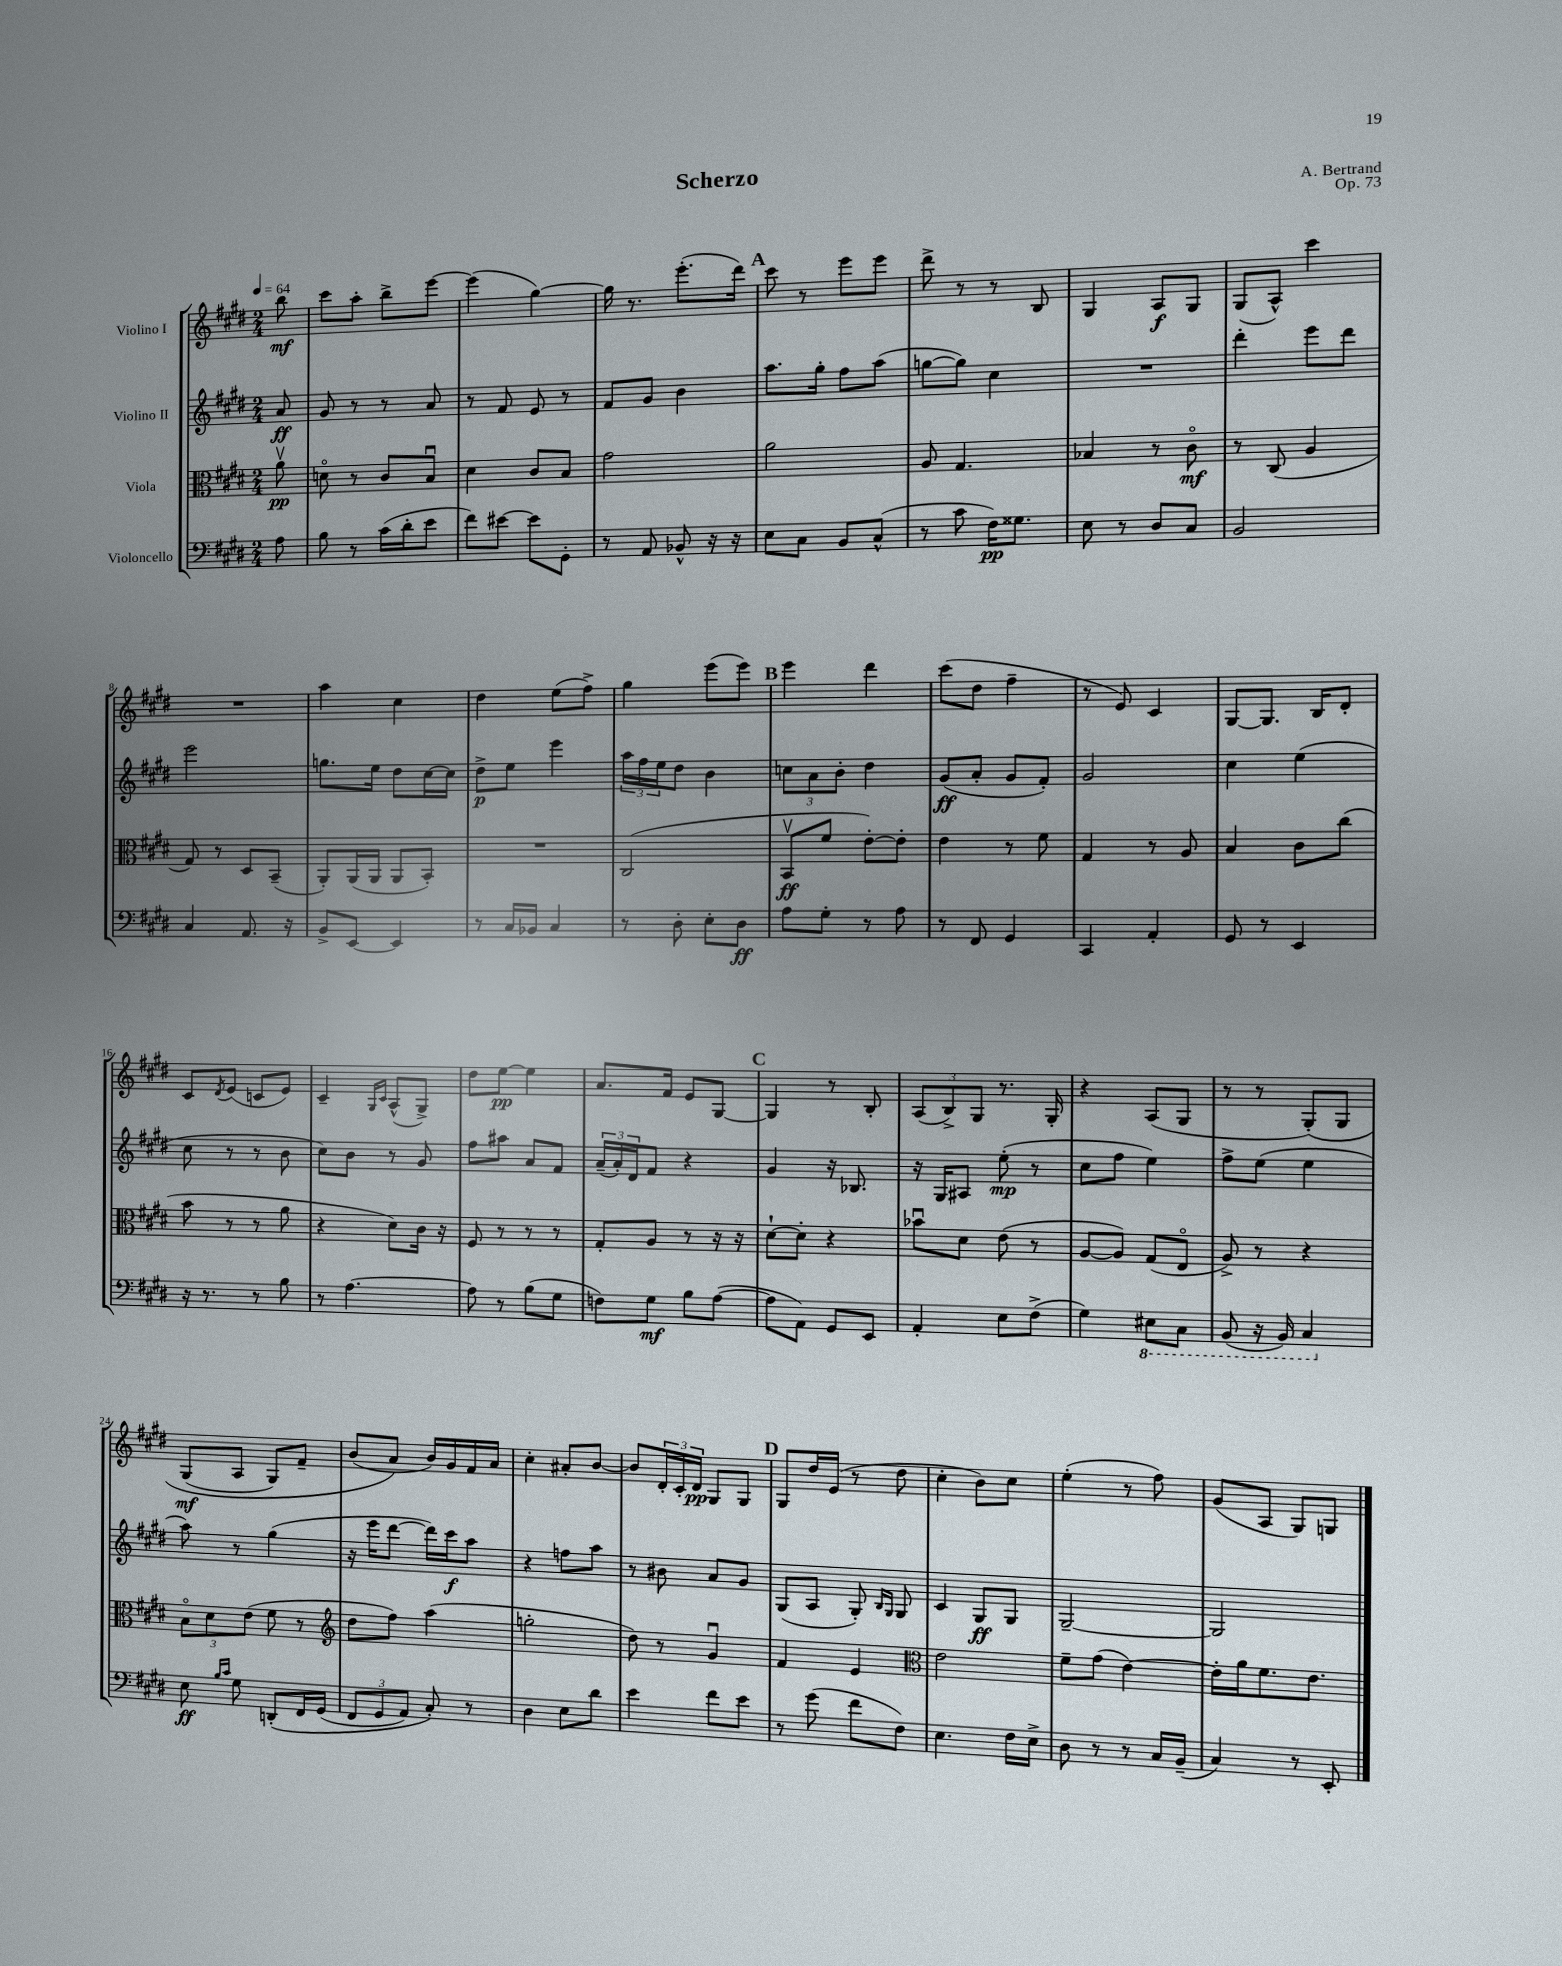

**kern	**kern	**kern	**kern
*staff4	*staff3	*staff2	*staff1
*clefF4	*clefC3	*clefG2	*clefG2
*k[f#c#g#d#]	*k[f#c#g#d#]	*k[f#c#g#d#]	*k[f#c#g#d#]
*M2/4	*M2/4	*M2/4	*M2/4
*MM64	*MM64	*MM64	*MM64
8A\	8av\	8a/	8bb\
=	=	=	=
8B\	8do\	8g#/	8ccc#\L
8r	8r	8r	8aa'\J
(16c#\LL	8c#/L	8r	8bb^\L
16d#'\J	.	.	.
8e\J	8Bu/J	8a/	[8eee\J
=	=	=	=
8f#\L)	4d#\	8r	(4eee\]
[8e#\J	.	8f#/	.
8e#\]L	8c#/L	8e/	[4gg#\)
8GG#'\J	8B/J	8r	.
=	=	=	=
8r	2g#\	8f#/L	16gg#\]
.	.	.	8.r
8AA/	.	8g#/J	.
8BB-^^/	.	4b\	(8.eee'\L
16r	.	.	.
16r	.	.	16ddd#\Jk)
=	=	=	=
8E\L	2a\	8.aa\L	8ccc#\
8C#\J	.	.	8r
.	.	16gg#'\Jk	.
8BB/L	.	8ff#\L	8eee\L
(8C#^^/J	.	(8aa\J	8eee\J
=	=	=	=
8r	8A/	[8gg\L	8ddd#^\
8c#\	4.G#/	8gg\]J)	8r
16F#\LK)	.	4cc#\	8r
8.G##\J	.	.	.
.	.	.	8B/
=	=	=	=
8E\	4B-/	2r	4G#/
8r	.	.	.
8D#/L	8r	.	8A/L
8C#/J	8c#o\	.	8G#/J
=	=	=	=
2BB/	8r	4ddd#'\	(8G#/L
.	(8C#/	.	8A^^/J)
.	4A/	8eee\L	4ccc#\
.	.	8ddd#\J	.
=	=	=	=
4C#/	8G#/)	2eee\	2r
.	8r	.	.
8.AA/	8D#/L	.	.
.	(8BB~/J	.	.
16r	.	.	.
=	=	=	=
8BB^/L	8AA'/L)	8.gg\L	4aa\
[8EE/J	(16AA/L	.	.
.	16AA/JJ	16ee\Jk	.
4EE/]	8AA/L	8dd#\L	4cc#\
.	8BB'/J)	[16cc#\L	.
.	.	16cc#\]JJ	.
=	=	=	=
8r	2r	8dd#^\L	4dd#\
16C#/LL	.	8ee\J	.
16BB-/JJ	.	.	.
4C#/	.	4eee\	(8ee\L
.	.	.	8ff#^\J)
=	=	=	=
8r	(2C#/	24aa\LL	4gg#\
.	.	24ff#\	.
.	.	24ee\J	.
8D#'\	.	8dd#\J	.
8E'\L	.	4b\	(8eee\L
8D#\J	.	.	8eee\J)
=	=	=	=
8A\L	8BBv/L	12cc\L	4eee\
.	.	12a\	.
8G#'\J	8f#/J	.	.
.	.	12b'\J	.
8r	[8e'\L)	4dd#\	4ddd#\
8A\	8e'\]J	.	.
=	=	=	=
8r	4e\	(8g#/L	(8ccc#\L
8FF#/	.	8a'/J	8dd#\J
4GG#/	8r	8g#/L	4ff#~\
.	8f#\	8f#'/J)	.
=	=	=	=
4CC#/	4G#/	2g#/	8r
.	.	.	8e/)
4AA'/	8r	.	4c#/
.	8A/	.	.
=	=	=	=
8GG#/	4B/	4cc#\	[8G#/L
8r	.	.	8.G#/]J
4EE/	8c#\L	(4ee\	.
.	.	.	16B/LK
.	(8cc#\J	.	8d#'/J
=	=	=	=
16r	8b\	8cc#\	8c#/L
8.r	.	.	.
.	.	.	8qd#/
.	8r	8r	(8e/J
8r	8r	8r	8c/L
8B\	8a\	8b\	8e/J)
=	=	=	=
8r	4r	8cc#\L)	4c#~/
[4.A\	.	8b\J	.
.	.	.	16qqG#/LL
.	.	.	16qqc#/JJ
.	8d#\L)	8r	(8A^^/L
.	16c#\Jk	8g#/	8G#^/J)
.	16r	.	.
=	=	=	=
8A\]	8F#/	8ff#\L	8dd#\L
8r	8r	8aa#\J	[8ee\J
(8B\L	8r	8a/L	4ee\]
8G#\J	8r	8f#/J	.
=	=	=	=
8F\L)	8G#'/L	(24a~/LL	8.a/L
.	.	24a'/)	.
.	.	24d#/J	.
8G#\J	8A/J	8f#/J	.
.	.	.	16f#/Jk
8B\L	8r	4r	8e/L
([8A\J	16r	.	[8G#/J
.	16r	.	.
=	=	=	=
8A\]L	[8d#`\L	4g#/	4G#/]
8AA\J)	8d#'\]J	.	.
8GG#/L	4r	16r	8r
.	.	8.B-/	.
8EE/J	.	.	8B'/
=	=	=	=
4AA'/	8b-u\L	16r	(12A/L
.	.	16G#/LK	.
.	.	.	12B^/)
.	8d#\J	8A#/J	.
.	.	.	12G#/J
8E\L	(8e\	(8ee'\	8.r
(8F#^\J	8r	8r	.
.	.	.	16G#'/
=	=	=	=
4G#\)	[8A/L	8cc#\L	4r
.	8A/]J)	8ff#\J	.
8EE#\L	(8G#/L	4ee\)	(8A/L
8CC#\J	8Eo/J	.	8G#/J
=	=	=	=
(8BBB/	8A^/)	8ff#^\L	8r
16r	8r	(8ee\J	8r
16BBB/)	.	.	.
4CC#/	4r	4ee\	&(8G#'/L)
.	.	.	8G#/J
=	=	=	=
8E\	12Bo\L	8aa\)	(8G#/L
.	12d#\	.	.
16qqB/LL	.	.	.
16qqc#/JJ	.	.	.
8G#\	.	8r	8A/J
.	(12e\J	.	.
&(8DD'/L	8f#\	(4gg#\	8G#/L)
16FF#/L	8r	.	8f#~/J
(16GG#/JJ	.	.	.
=	=	=	=
*	*clefG2	*	*
12FF#/L	8dd#\L	16r	(8b/L
.	.	16eee\LK	.
12GG#/	.	.	.
.	8ff#\J)	[8ddd#\J	8a/J&)
12AA/J)	.	.	.
8C#'/&)	(4aa\	16ddd#\]LL)	16b/LL)
.	.	16ccc#\J	16g#/
8r	.	8aa\J	16f#/
.	.	.	16a/JJ
=	=	=	=
4D#\	2gg'\	4r	4cc#'\
8E\L	.	8ff\L	8a#'/L
8d#\J	.	8aa\J	[8b/J
=	=	=	=
4e\	8dd#\)	8r	8b/]L
.	8r	8b#\	24d#'/L
.	.	.	24c#'/
.	.	.	24d#/JJ
8f#\L	4g#u/	8a/L	8G#/L
8e\J	.	8g#/J	8G#/J
=	=	=	=
8r	4f#/	(8G#/L	8G#/L
(8g#\	.	8A/J	16dd#/L
.	.	.	(16e/JJ
8f#\L	4e/	8G#'/)	8r
.	.	16qqB/LL	.
.	.	16qqG#/JJ	.
8F#\J)	.	8G#/	8dd#\
=	=	=	=
*	*clefC3	*	*
4.E\	2e\	4c#/	4cc#'\
.	.	8G#/L	8b\L)
16F#\LL	.	8G#/J	8cc#\J
16E^\JJ	.	.	.
=	=	=	=
8D#\	8f#~\L	[2G#~/	(4ee'\
8r	(8g#\J	.	.
8r	[4e\)	.	8r
16C#/LL	.	.	8ff#\)
(16BB~/JJ	.	.	.
=	=	=	=
4C#/)	16e'\]LL	2G#/]	(8g#/L
.	16a\J	.	.
.	8.f#\	.	8A/J
8r	.	.	8G#/L)
.	8.e\J	.	.
8EE'/	.	.	8G/J
==	==	==	==
*-	*-	*-	*-
